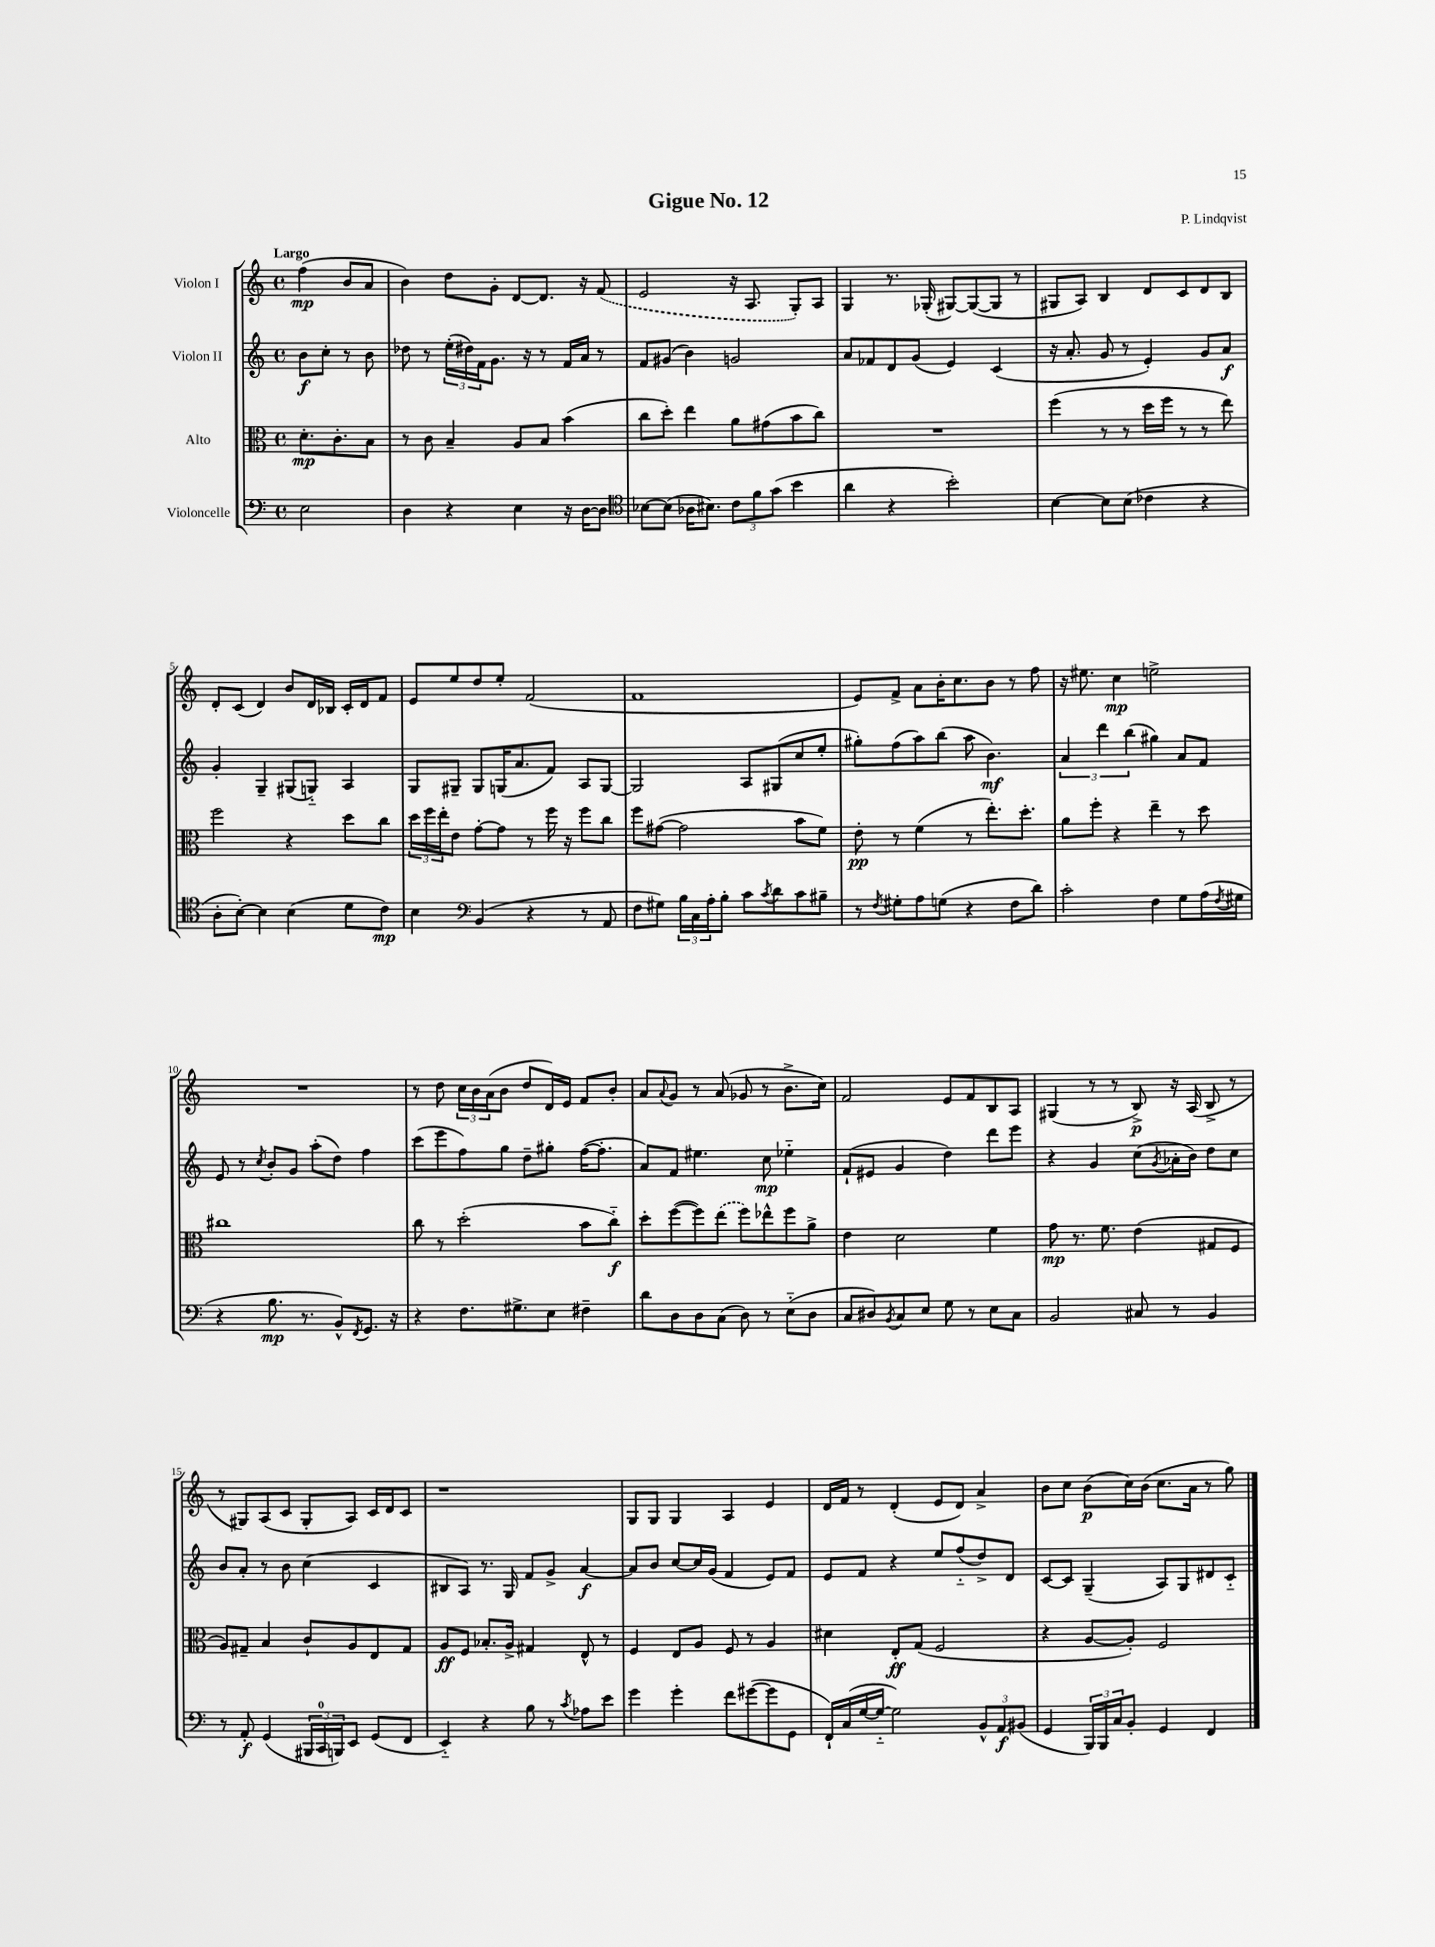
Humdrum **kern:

**kern	**kern	**kern	**kern
*staff4	*staff3	*staff2	*staff1
*clefF4	*clefC3	*clefG2	*clefG2
*k[]	*k[]	*k[]	*k[]
*M4/4	*M4/4	*M4/4	*M4/4
*met(c)	*met(c)	*met(c)	*met(c)
2E\	8.d'\L	8b\L	(4ff\
.	.	8cc'\J	.
.	8.c'\	.	.
.	.	8r	8b/L
.	8B\J	8b\	8a/J
=	=	=	=
4D\	8r	8dd-\	4b\)
.	8c\	8r	.
4r	4B~/	(24ee'\LL	8dd\L
.	.	24dd#\)	.
.	.	24f\J	.
.	.	8.g\J	8g'\J
4E\	8A/L	.	[8d/L
.	.	16r	.
.	8B/J	8r	8.d/]J
16r	(4b\	16f/LL	.
[16D\LK	.	16a/JJ	16r
8D\]J	.	8r	(8f/
=	=	=	=
*clefC4	*	*	*
[8B-\L	8cc\L	8f/L	2e/
(8B-\]J	8dd'\J)	(8g#/J	.
16A-\LK	4ee\	4b\)	.
8.B#\J)	.	.	.
12c\L	8a\L	2g/	16r
.	.	.	8.A/
12f\	.	.	.
.	(8g#\	.	.
(12g\J	.	.	.
4b\	8b\	.	8G'/L)
.	8cc\J)	.	8A/J
=	=	=	=
4a\	1r	8a/L	4G/
.	.	8f-/	.
4r	.	8d/	8.r
.	.	(8g/J	.
.	.	.	(16G-'/
2b'\)	.	4e/)	[8G#/L)
.	.	.	(8G#/_
.	.	(4c/	8G#/]J
.	.	.	8r
=	=	=	=
[4B\	(4ff\	16r	8G#/L
.	.	8.a'/	.
.	.	.	8A/J)
8B\]L	8r	8g/	4B/
(8B\J	8r	8r	.
4c-\	16dd\LL	4e'/)	8d/L
.	16ff\JJ	.	.
.	8r	.	8c/
4r	8r	8g/L	8d/
.	8ee\)	8a/J	8B/J
=	=	=	=
8A'\L	2ff\	4g'/	8d'/L
[8B'\J)	.	.	(8c/J
4B\]	.	4G~/	4d/)
(4B\	4r	(8G#/L	8b/L
.	.	8G'~/J)	16d/L
.	.	.	16B-/JJ
8d\L	8dd\L	4A/	16c'/LL
.	.	.	16d/J
8c\J)	8cc\J	.	8f/J
=	=	=	=
4B\	24dd\LL	8G/L	8e/L
.	24ff\	.	.
.	24ee'\J	.	.
.	8e\J	8G#~/J	8ee/
*clefF4	*	*	*
(4BB/	[8g'\L	8G#/L	8dd/
.	8g\]J	(16G/K	8ee'/J
.	.	8.a/	.
4r	8r	.	(2f/
.	16ff\	8f/J)	.
.	16r	.	.
8r	8ff\L	8A/L	.
8AA/	8cc\J	[8G/J	.
=	=	=	=
8F\L	8ff\L	2G/]	1f
8G#\J)	([8g#\J	.	.
24B\LL	2g#\]	.	.
24C\	.	.	.
24A'\J	.	.	.
8B'\J	.	.	.
8c\L	.	8A/L	.
8qc/	.	.	.
8d\	.	(8G#/	.
8c\	8b\L	8cc/	.
8B#~\J	8f\J)	8ee'/J	.
=	=	=	=
8r	8e'\	8gg#'\L)	8e/L)
8qF/	.	.	.
8G#'\L	8r	(8ff\	8f^/J
8A\	(4f\	8aa\)	8a\L
(8G\J	.	(8bb\J	16b'\K
.	.	.	8.cc\
4r	8r	8aa\	.
.	8.ee'\L)	4.b\)	8b\J
8F\L	.	.	8r
.	8.dd'\J	.	.
8d\J)	.	.	8ff\
=	=	=	=
2c'\	8a\L	6a/	16r
.	.	.	8.ee#\
.	8ff'\J	.	.
.	.	6ddd\	.
.	4r	.	4cc\
.	.	(6bb\	.
4F\	4ee~\	4gg#\)	2ee^\
8G\L	8r	8a/L	.
(16A\L	8dd\	8f/J	.
8qF/	.	.	.
16G#\JJ	.	.	.
=	=	=	=
4r	1cc#	8e/	1r
.	.	8r	.
.	.	8qcc/	.
8.B\	.	8b'/L	.
.	.	8g/J	.
8.r	.	.	.
.	.	(8aa'\L	.
8BB^^/L)	.	8dd\J)	.
8qFF/	.	.	.
8.GG/J	.	4ff\	.
16r	.	.	.
=	=	=	=
4r	8cc\	(8ccc\L	8r
.	8r	8eee\	8dd\
8.F\L	(2dd'\	8ff\)	24cc\LL
.	.	.	24b\
.	.	.	(24a\J
.	.	8gg\J	8b\J
8.G#^\	.	.	.
.	.	8dd~\L	8dd/L
8E\J	.	8gg#'\J	16d/L)
.	.	.	16e/JJ
4F#~\	8b\L	([16ff\LK	8f/L
.	.	8.ff'\]J	.
.	8cc'~\J)	.	8b'/J
=	=	=	=
8d\L	8dd'\L	8a/L)	8a/L
.	.	.	8qqa/
8D\	([8ff\	8f/J	8g/J
8D\	8ff\])	4.ee#\	8r
(8C\J	(8ee\J	.	(8a/
8D\)	8ff\L)	.	8g-/
8r	8ee-^^\	8cc\	8r
(8E'~\L	8ff\	4ee-'~\	8.b^\L
8D\J	8a^\J	.	.
.	.	.	16cc\Jk)
=	=	=	=
8C/L	4e\	(8f`/L	2f/
8D#/)	.	8e#/J	.
8qBB/	.	.	.
8C/	2d\	4g/	.
8E/J	.	.	.
8G\	.	4dd\)	8e/L
8r	.	.	8f/
8E\L	4f\	8ddd\L	8B/
8C\J	.	8eee\J	8A/J
=	=	=	=
2BB/	8g\	4r	(4G#/
.	8.r	.	.
.	.	4g/	8r
.	8.f\	.	.
.	.	.	8r
8C#/	(4e\	(8cc\L	8B^/)
.	.	8qg/	.
8r	.	16a-'\L	16r
.	.	16b\JJ)	(16A/
4BB/	8G#/L	8dd\L	8B^/
.	8F/J	8cc\J	8r
=	=	=	=
8r	8A/L)	8b/L	8r
8AA'/	8G#~/J	8a'/J	8G#/L)
(4GG/	4B/	8r	(8A/
.	.	8b\	8c/J
24BBB#/LL	8c`/L	(4cc\	8G#'/L
24CC/	.	.	.
24BBB/J)	.	.	.
8EE/J	8A/	.	8A/J)
(8GG/L	8E/	4c/	16c/LL
.	.	.	16d/J
8FF/J	8G#/J	.	8c/J
=	=	=	=
4EE'~/)	8A/L	8B#/L	1r
.	8F/J	8A/J)	.
4r	8.B-'/L	8.r	.
.	16A^/Jk	16G/	.
8B\	4G#/	8f/L	.
8r	.	8g^/J	.
8qc/	.	.	.
8A-\L	8E^^/	[4a/	.
8e\J	8r	.	.
=	=	=	=
4g\	4F/	8a/]L	8G/L
.	.	8b/J	8G/J
4g'\	8E/L	[8cc/L	4G/
.	8A/J	16cc/]L	.
.	.	(16g/JJ	.
8f\L	8F/	4f/	4A/
([8g#\	8r	.	.
8g#\]	4A/	8e/L)	4e/
8GG\J	.	8f/J	.
=	=	=	=
16FF`/LL)	4d#\	8e/L	16d/LL
(16C/	.	.	16f/JJ
[16G/	.	8f/J	8r
16G'~/_JJ	.	.	.
2G\])	8E'/L	4r	(4d'/
.	(8G/J	.	.
.	2F/	8ee/L	8e/L
.	.	(8ff'~/	8d/J)
12BB^^/L	.	8dd^/)	4a^/
12AA/	.	.	.
.	.	8d/J	.
(12BB#/J	.	.	.
=	=	=	=
4GG/	4r	[8c/L	8b\L
.	.	8c/]J	8cc\J
24BBB/LL)	[8A/L	(4G~/	(8b\L
24BBB/	.	.	.
24C/J	.	.	.
8BB'/J	8A'/]J)	.	16cc\L)
.	.	.	(16b\JJ
4GG/	2F/	8A/L)	8.cc\L
.	.	8G/	.
.	.	.	16a\Jk
4FF/	.	8d#/	8r
.	.	8c'~/J	8gg\)
==	==	==	==
*-	*-	*-	*-
